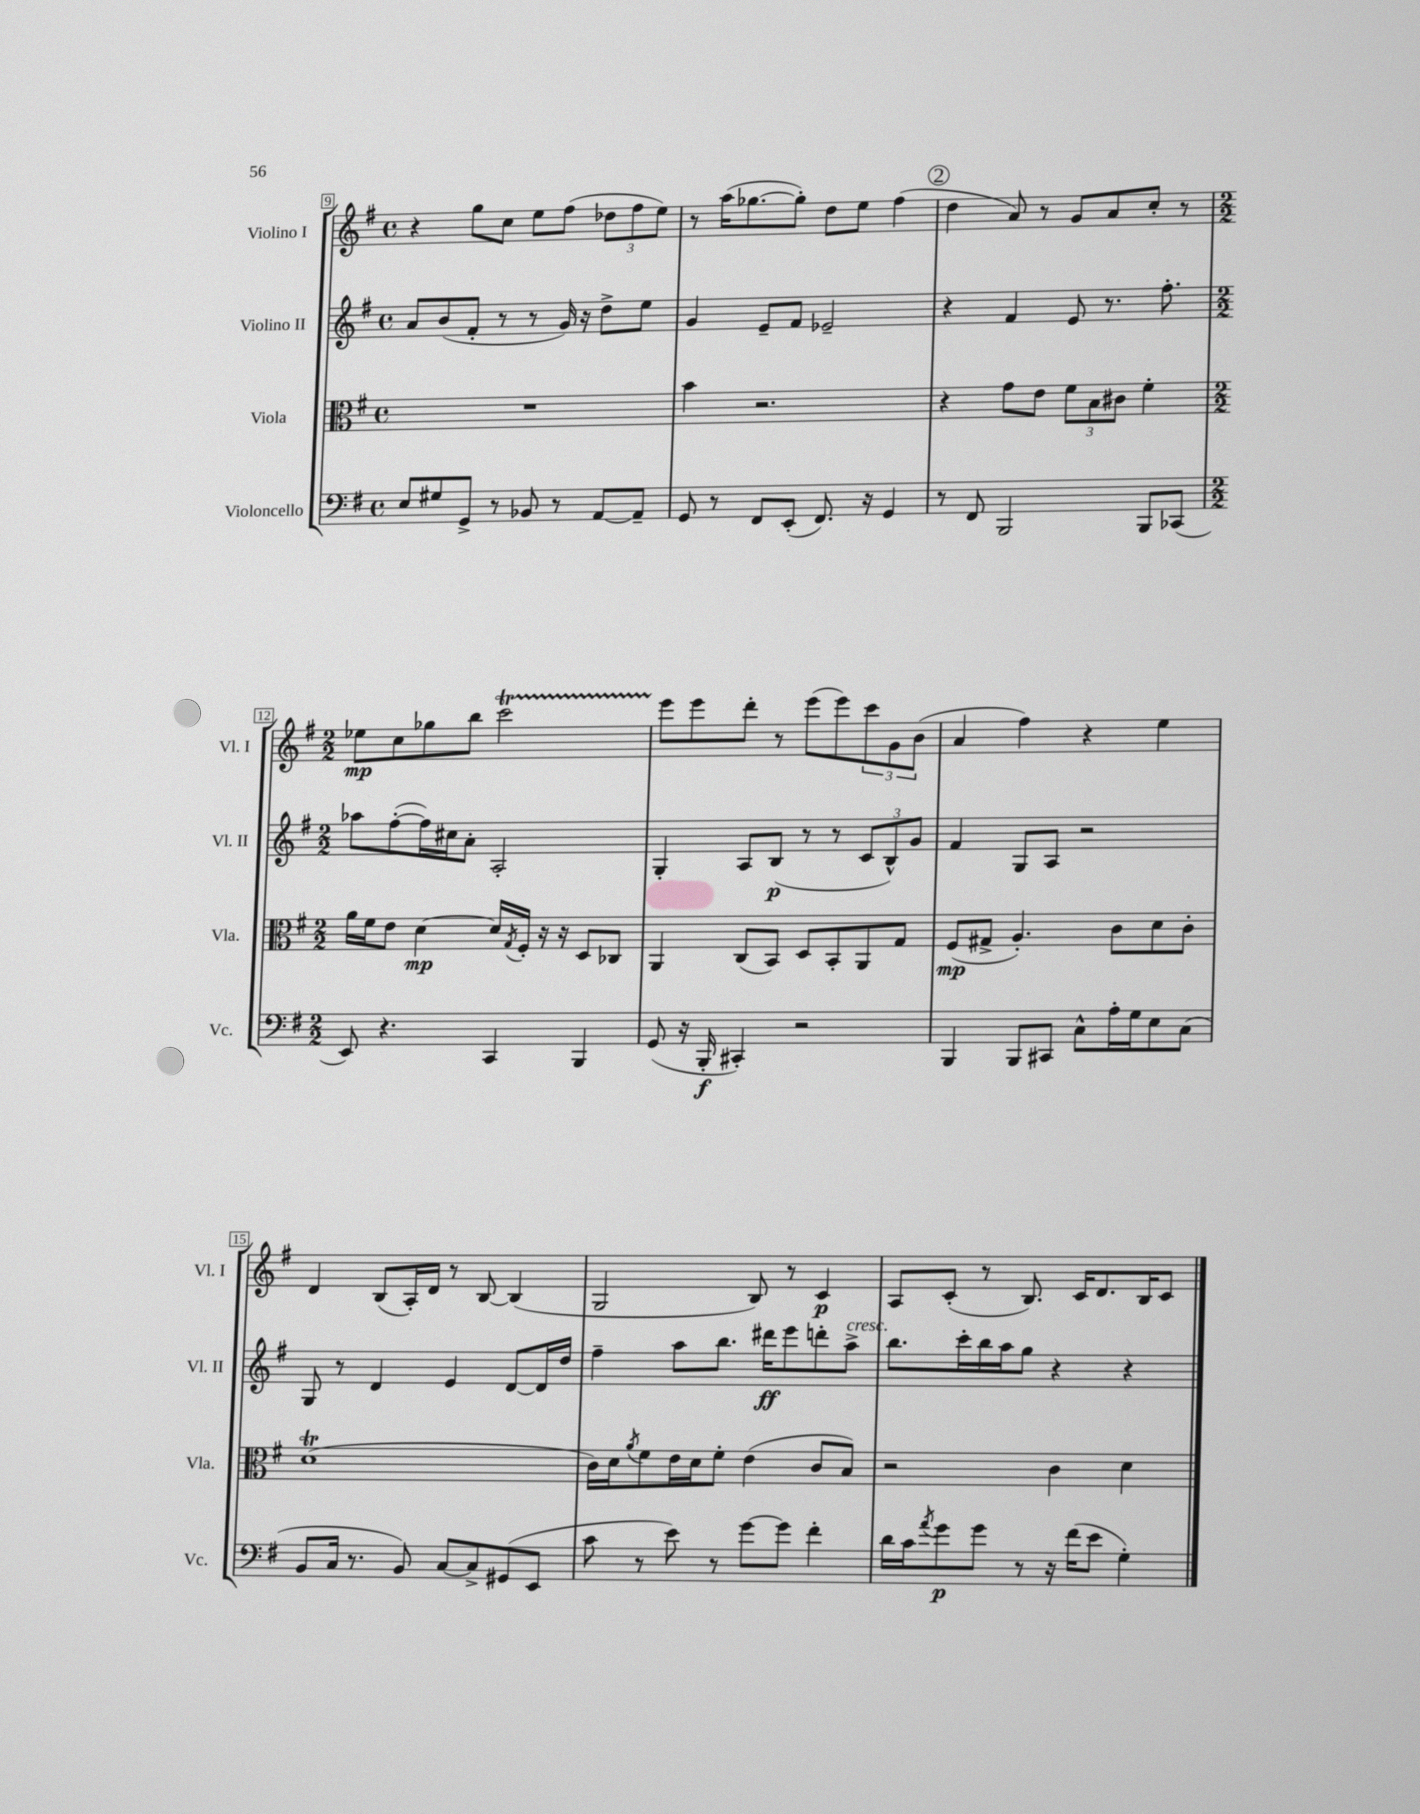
<<
\new StaffGroup <<
\new Staff = "s0" \with { instrumentName = "Violino I" shortInstrumentName = "Vl. I" } {
    \clef treble \key g \major \defaultTimeSignature \time 4/4
    r4 g''8 c''8 e''8 fis''8( \tuplet 3/2 { des''8 fis''8 e''8) } |
    r8 a''16( ges''8.~ ges''8-.) d''8 e''8 fis''4( |
    \mark \markup { \circle "2" } d''4 a'8) r8 g'8 a'8 c''8-. r8 |
    \numericTimeSignature \time 2/2 ees''8\mp c''8 ges''8 b''8 c'''2\startTrillSpan |
    e'''8\stopTrillSpan e'''8 d'''8-. r8 e'''8( e'''8) \tuplet 3/2 { c'''8 g'8 b'8( } |
    a'4 fis''4) r4 e''4 |
    d'4 b8( a16-.) d'16 r8 b8~ b4( |
    g2 b8) r8 c'4\p |
    a8 c'8-.( r8 b8.) c'16 d'8. b16 c'8 \bar "|." |
}
\new Staff = "s1" \with { instrumentName = "Violino II" shortInstrumentName = "Vl. II" } {
    \clef treble \key g \major \defaultTimeSignature \time 4/4
    a'8 b'8( fis'8-. r8 r8 g'16) r16 d''8-> e''8 |
    g'4 e'8-- fis'8 ees'2-- |
    \mark \markup { \circle "2" } r4 fis'4 e'8 r8. fis''8.-. |
    \numericTimeSignature \time 2/2 aes''8 fis''8~-.( fis''16) cis''16 a'8-. a2-. |
    g4-. a8 b8\p( r8 r8 \tuplet 3/2 { c'8 b8-^) g'8 } |
    fis'4 g8 a8 r2 |
    g8 r8 d'4 e'4 d'8~ d'16 d''16 |
    fis''4-- a''8 b''8. dis'''16\ff e'''8 d'''8-. a''8->^\markup { \italic "cresc." } |
    b''8. c'''16-. b''16 a''16 g''8 r4 r4 \bar "|." |
}
\new Staff = "s2" \with { instrumentName = "Viola" shortInstrumentName = "Vla." } {
    \clef alto \key g \major \defaultTimeSignature \time 4/4
    R1 |
    b'4 r2. |
    \mark \markup { \circle "2" } r4 g'8 e'8 \tuplet 3/2 { fis'8 b8 cis'8 } fis'4-. |
    \numericTimeSignature \time 2/2 a'16 fis'16 e'8 d'4~\mp d'16 \acciaccatura { g8 } fis16-. r16 r16 d8 ces8 |
    a,4 c8( b,8) d8 b,8-. a,8 g8 |
    fis8\mp( gis8-> a4.-.) c'8 d'8 c'8-. |
    d'1\trill( |
    c'16) d'16 \acciaccatura { a'8 } fis'8 e'16 d'16 fis'8-. e'4( c'8 b8) |
    r2 c'4 d'4 \bar "|." |
}
\new Staff = "s3" \with { instrumentName = "Violoncello" shortInstrumentName = "Vc." } {
    \clef bass \key g \major \defaultTimeSignature \time 4/4
    e8 gis8 g,8-> r8 bes,8 r8 a,8~ a,8-- |
    g,8 r8 fis,8 e,8-.( fis,8.) r16 g,4 |
    \mark \markup { \circle "2" } r8 fis,8 b,,2 b,,8 ces,8( |
    \numericTimeSignature \time 2/2 e,8) r4. c,4 b,,4 |
    g,8( r16 b,,16-.\f cis,4-.) r2 |
    b,,4 b,,8 cis,8 c8-^ a16-. g16 e8 c8( |
    b,8 c16 r8. b,8) c8~ c8-> gis,8( e,8 |
    c'8 r8 e'8) r8 g'8~ g'8 fis'4-. |
    d'16 c'16 \acciaccatura { a'8 } g'8\p g'8 r8 r16 fis'16( e'8 g4-.) \bar "|." |
}
>>
>>
\layout { \context { \Score currentBarNumber = #9 \override BarNumber.stencil = #(make-stencil-boxer 0.1 0.3 ly:text-interface::print) } }
